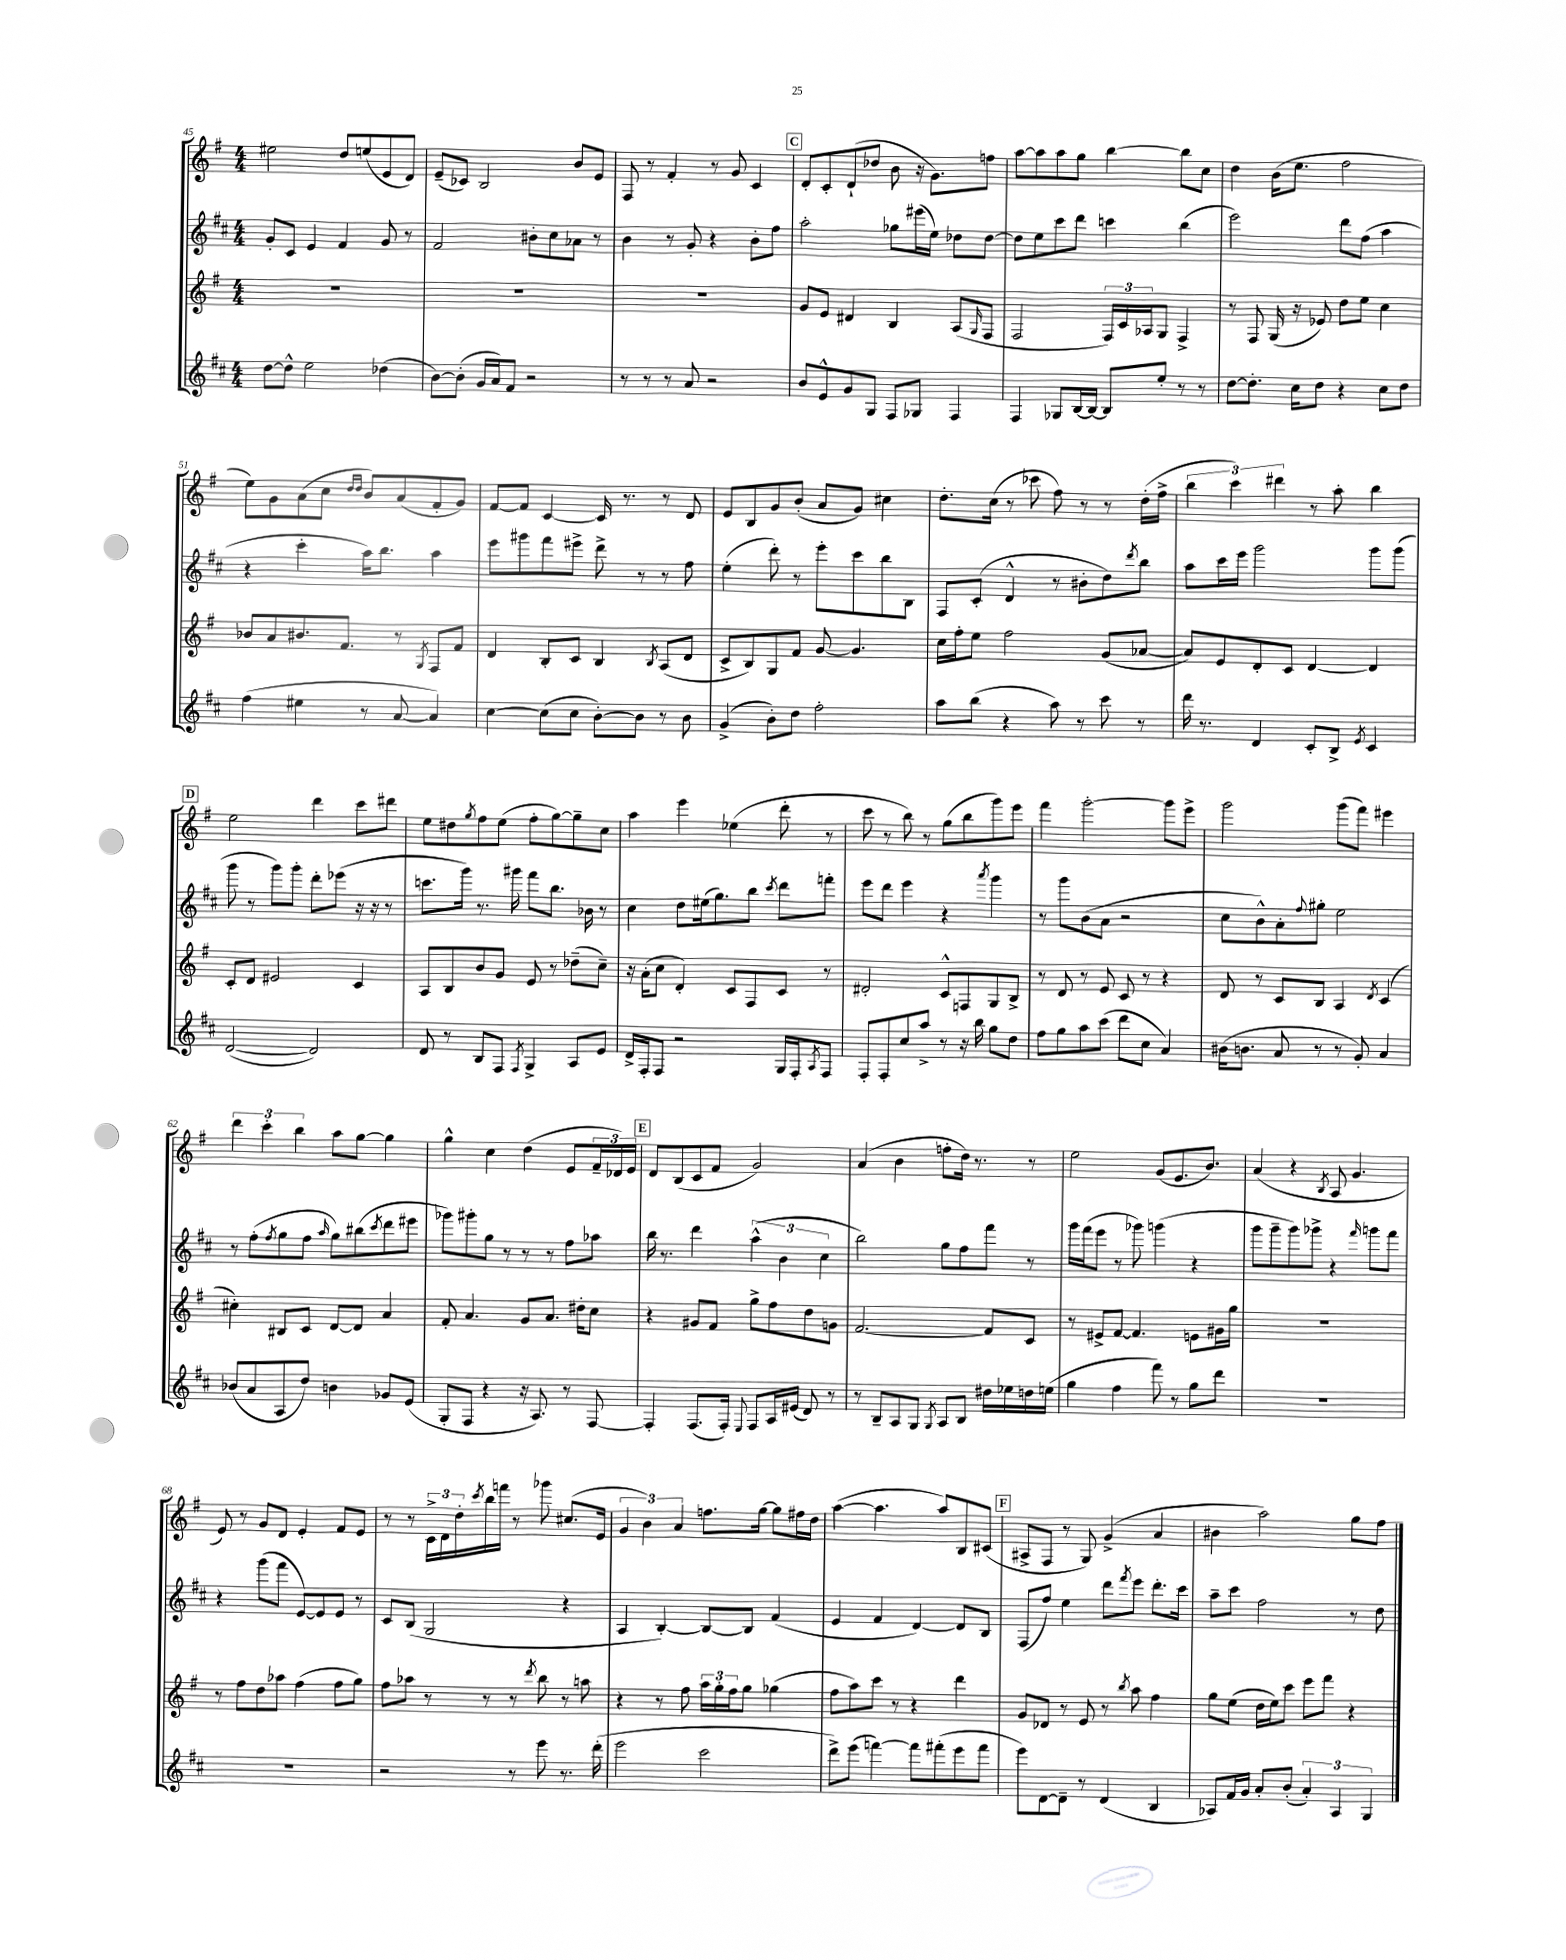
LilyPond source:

<<
\new StaffGroup <<
\new Staff = "s0" {
    \clef treble \key g \major \numericTimeSignature \time 4/4
    eis''2 d''8 e''8( e'8 d'8) |
    e'8--( ces'8) b2 b'8 e'8 |
    fis8 r8 fis'4-. r8 g'8 c'4 |
    \mark \markup { \box "C" } d'8-. c'8-. d'8-!( des''8 b'8 r16 g'8.) f''8 |
    a''8~ a''8 a''8 g''8 b''4~ b''8 c''8 |
    d''4 b'16( e''8. fis''2 |
    e''8) g'8 a'8( c''8 \grace { d''16 d''16 } b'8) a'8( fis'8-. g'8) |
    fis'8~ fis'8 c'4~ c'16 r8. r8 d'8 |
    e'8 b8 g'8 b'8-.( a'8 g'8) cis''4 |
    d''8.-. c''16( r8 ces'''8 fis''8) r8 r8 d''16-.( fis''16-> |
    \tuplet 3/2 { b''4 c'''4) dis'''4 } r8 a''8-. b''4 |
    \mark \markup { \box "D" } e''2 d'''4 c'''8 dis'''8 |
    e''8 dis''8 \acciaccatura { g''8 } fis''8 e''8( fis''8-. g''8~) g''8-- c''8 |
    a''4 e'''4 ees''4( d'''8-. r8 |
    c'''8 r8 b''8) r8 g''8( b''8 g'''8) e'''8 |
    fis'''4 g'''2~-. g'''8 e'''8-> |
    g'''2 g'''8( fis'''8) eis'''4 |
    \tuplet 3/2 { d'''4 c'''4-. b''4 } a''8 g''8~ g''4 |
    g''4-^ c''4 d''4( e'8 \tuplet 3/2 { fis'16-- des'16) e'16 } |
    \mark \markup { \box "E" } d'8 b8( c'8 fis'8 g'2) |
    a'4( b'4 f''8-. d''16) r8. r8 |
    e''2 g'8( e'8. b'8.) |
    a'4( r4 \acciaccatura { b8 } a8 g'4. |
    e'8) r8 g'8 d'8 e'4-. fis'8 e'8 |
    r8 r8 \tuplet 3/2 { c'16-> d'16 d''16-. } \acciaccatura { c'''8 } b''16 f'''16 r8 ges'''8 cis''8.( e'16 |
    \tuplet 3/2 { g'4 b'4) a'4 } f''8. g''16~ g''8 fis''16 d''16 |
    a''4~( a''4. a''8) b8 cis'8( |
    \mark \markup { \box "F" } ais8-> fis8 r8 g8) g'4->( a'4 |
    bis'4 a''2) g''8 fis''8 \bar "|." |
}
\new Staff = "s1" {
    \clef treble \key d \major \numericTimeSignature \time 4/4
    g'8-. cis'8 e'4 fis'4 g'8 r8 |
    fis'2 bis'8-. cis''8 aes'8 r8 |
    b'4 r8 g'8-. r4 b'8-. fis''8 |
    \mark \markup { \box "C" } a''2-. ges''8 eis'''16( e''16) des''8 des''8~ |
    des''8 e''8 cis'''8 d'''8 c'''4 b''4( |
    e'''2) d'''8 fis''8( a''4 |
    r4 cis'''4-. a''16) b''8. a''4 |
    e'''8 gis'''8 fis'''8 eis'''8-> d'''8-> r8 r8 fis''8 |
    e''4-.( d'''8-.) r8 e'''8-. cis'''8 b''8 b8 |
    fis8 cis'8-.( d'4-^ r8 bis'8-. d''8) \acciaccatura { d'''8 } b''8 |
    a''8 cis'''16 e'''16 g'''2 g'''8 g'''8( |
    \mark \markup { \box "D" } g'''8 r8 g'''8) g'''8-. d'''8-. ees'''8( r16 r16 r8 |
    c'''8. g'''16) r8. gis'''16 fis'''8 b''8. bes'16 r8 |
    cis''4 d''8 eis''16( g''8.) b''8 \acciaccatura { cis'''8 } d'''8 f'''8-. |
    e'''8 d'''8 e'''4 r4 \acciaccatura { a'''8 } g'''4 |
    r8 g'''8 b'8( a'8 r2 |
    cis''8 b'8-^) a'8-. \appoggiatura { fis''8 } gis''8-. e''2 |
    r8 fis''8-.( \acciaccatura { fis''8 } g''8 fis''8 \grace { a''16 } g''8) bis''8( \acciaccatura { cis'''8 } d'''8 eis'''8 |
    ges'''8) gis'''8-. g''8 r8 r8 r8 fis''8 aes''8 |
    \mark \markup { \box "E" } b''16 r8. d'''4 \tuplet 3/2 { a''4-^( b'4 cis''4 } |
    b''2) g''8 fis''8 fis'''8 r8 |
    g'''16 fis'''16( e'''8 r8 ges'''8) g'''4( r4 |
    g'''8 g'''8-- g'''8) ges'''8-> r4 \grace { fis'''16 } g'''8 fis'''8 |
    r4 g'''8( fis'''8 e'8~) e'8 e'8 r8 |
    cis'8 b8( g2 r4 |
    a4 b4~-.) b8~ b8 fis'4( |
    e'4 fis'4 d'4~) d'8 b8 |
    \mark \markup { \box "F" } fis8( fis''8) e''4 d'''8 \acciaccatura { fis'''8 } e'''8 d'''8.-. cis'''16 |
    a''8-- cis'''8 fis''2 r8 d''8 \bar "|." |
}
\new Staff = "s2" {
    \clef treble \key g \major \numericTimeSignature \time 4/4
    R1 |
    R1 |
    R1 |
    \mark \markup { \box "C" } g'8 e'8 dis'4 b4 a8( \grace { g16 } fis8 |
    fis2 \tuplet 3/2 { fis16) c'16 aes16 } g8 fis4-> |
    r8 fis8 g16( r16 ees'8) d''8 e''8 c''4 |
    bes'8 a'8 bis'8. fis'8. r8 \acciaccatura { g8 } fis8 fis'8 |
    d'4 b8-. c'8 b4 \acciaccatura { b8 } a8( d'8 |
    c'8-> b8) g8 fis'8 g'8~ g'4. |
    c''16 fis''16-. e''8 fis''2 g'8( aes'8~ |
    aes'8) e'8 d'8-. c'8 d'4~ d'4 |
    \mark \markup { \box "D" } c'8-. d'8 eis'2 c'4 |
    a8 b8 b'8 g'8 e'8 r8 des''8--( c''8--) |
    r16 a'16-.( c''8 d'4-.) c'8 fis8 c'8 r8 |
    dis'2-. c'8-^ f8 g8 b8-> |
    r8 d'8 r8 e'8 c'8 r8 r4 |
    d'8 r8 c'8 b8 a4 \acciaccatura { d'8 } c'4( |
    cis''4-.) bis8 c'8 d'8~ d'8 a'4 |
    fis'8-. a'4. g'8 a'8. dis''16-. c''8 |
    \mark \markup { \box "E" } r4 gis'8 fis'8 g''8-> fis''8 d''8 g'8 |
    fis'2.~ fis'8 c'8 |
    r8 eis'8-> fis'8~ fis'4. e'8 gis'16 g''16 |
    R1 |
    r8 fis''8 d''8 aes''8 fis''4( fis''8 g''8) |
    fis''8 aes''8 r8 r8 r8 \acciaccatura { d'''8 } b''8 r8 a''8 |
    r4 r8 fis''8 \tuplet 3/2 { a''16 g''16-. fis''16 } g''8 ges''4( |
    fis''8 a''8) c'''8 r8 r4 d'''4 |
    \mark \markup { \box "F" } g'8 des'8 r8 e'8 r8 \acciaccatura { b''8 } a''8 fis''4 |
    g''8 e''8( d''16 e''16) c'''8 e'''8 fis'''8 r4 \bar "|." |
}
\new Staff = "s3" {
    \clef treble \key d \major \numericTimeSignature \time 4/4
    d''8~ d''8-^ e''2 des''4( |
    b'8~) b'8-.( g'16 a'16) fis'8 r2 |
    r8 r8 r8 a'8 r2 |
    \mark \markup { \box "C" } b'8 e'8-^ g'8 g8 fis8 ges8 fis4 |
    fis4 ges8 b16~ b16~ b8 e''8-. r8 r8 |
    d''8~ d''8.-. cis''16 d''8 r4 cis''8 d''8 |
    fis''4( eis''4 r8 a'8~ a'4) |
    cis''4~ cis''8( cis''8 b'8~-.) b'8 r8 b'8 |
    g'4->( b'8-.) d''8 fis''2-. |
    a''8 b''8( r4 a''8) r8 cis'''8 r8 |
    d'''16 r8. d'4 cis'8-. b8-> \acciaccatura { e'8 } cis'4 |
    \mark \markup { \box "D" } d'2~( d'2) |
    d'8 r8 b8 fis8 \acciaccatura { fis8 } g4-> a8 e'8 |
    d'16-> fis16-. fis8 r2 g16 fis16-. \acciaccatura { a8 } fis8 |
    fis8-. fis8-. cis''8 a''8-> r8 r16 b''16 g''8 d''8 |
    fis''8 g''8 a''8 cis'''8( d'''8 cis''8 a'4) |
    bis'16( b'8. a'8 r8 r8 g'8-.) a'4 |
    bes'8( a'8 a8 d''8) b'4 ges'8 e'8( |
    g8-. fis8 r4 r16 a8.) r8 fis8~ |
    \mark \markup { \box "E" } fis4-. fis8.( fis16-.) \appoggiatura { e8 } fis8 a16 eis'16( d'8) r8 |
    r8 b8-- a8 g8 \acciaccatura { g8 } a8 b8 dis''16 ees''16 d''16 e''16( |
    g''4 fis''4 fis'''8) r8 g''8 d'''8 |
    R1 |
    R1 |
    r2 r8 e'''8 r8. d'''16-.( |
    e'''2 cis'''2 |
    d'''8->) e'''8( f'''4~) f'''8 fis'''8-.( e'''8 fis'''8 |
    \mark \markup { \box "F" } e'''8) d'8~ d'8-- r8 d'4( b4 |
    aes8) fis'16 g'16 a'8-. b'8-.( \tuplet 3/2 { a'4-.) aes4 g4 } \bar "|." |
}
>>
>>
\layout { \context { \Score currentBarNumber = #45 } }
